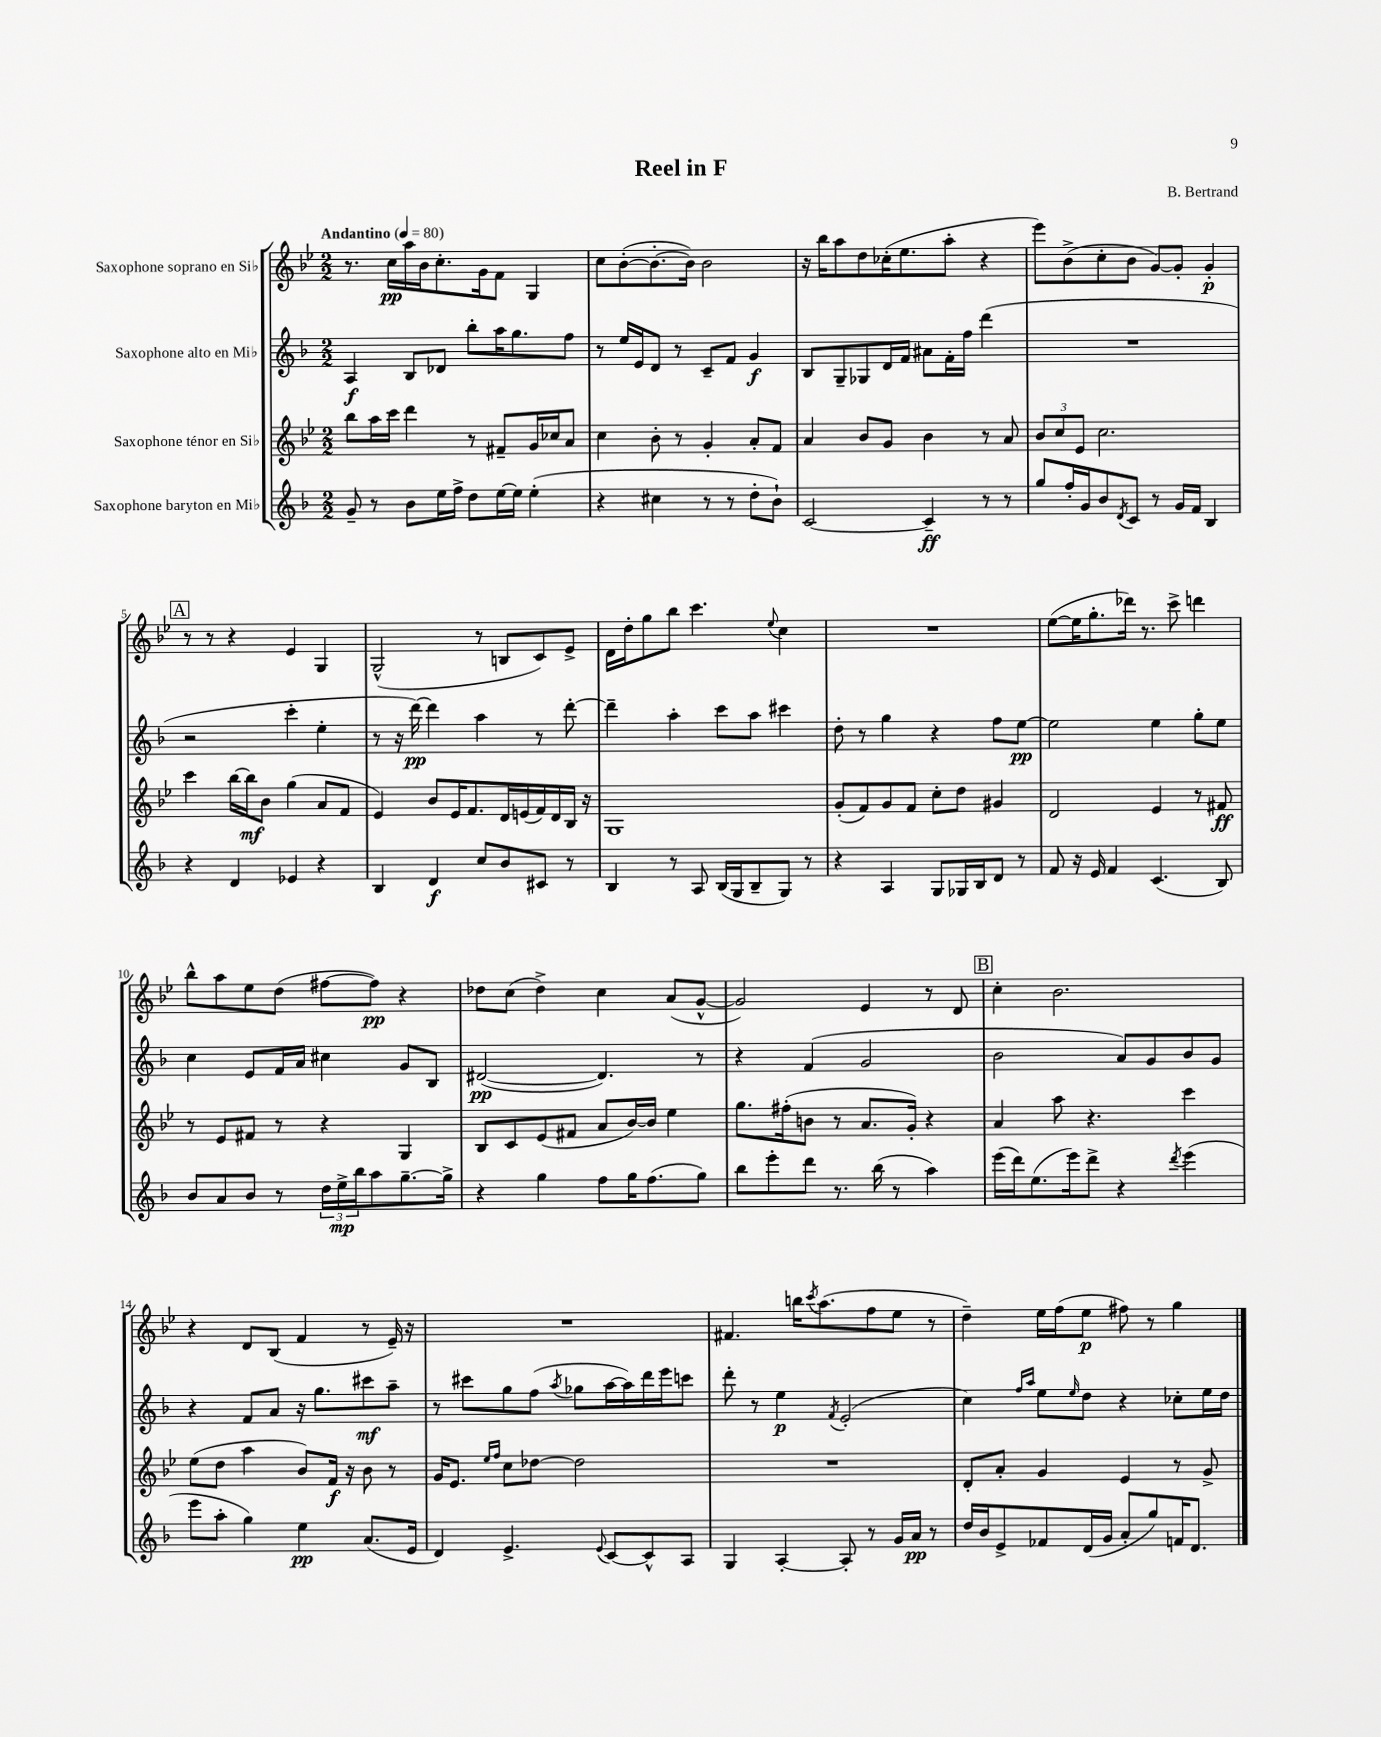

**kern	**dynam	**kern	**dynam	**kern	**dynam	**kern	**dynam
*part4	*part4	*part3	*part3	*part2	*part2	*part1	*part1
*staff4	*staff4	*staff3	*staff3	*staff2	*staff2	*staff1	*staff1
*I"Saxophone baryton en Mi♭	*	*I"Saxophone ténor en Si♭	*	*I"Saxophone alto en Mi♭	*	*I"Saxophone soprano en Si♭	*
*clefG2	*	*clefG2	*	*clefG2	*	*clefG2	*
*k[b-]	*	*k[b-e-]	*	*k[b-]	*	*k[b-e-]	*
*M2/2	*	*M2/2	*	*M2/2	*	*M2/2	*
*MM80	*	*MM80	*	*MM80	*	*MM80	*
=1	=1	=1	=1	=1	=1	=1	=1
!	!	!	!	!	!	!LO:TX:a:B:t=Andantino	!
8g~/	.	8bb-\L	.	4A/	f	8.r	.
8r	.	16aa\L	.	.	.	.	.
.	.	16ccc\JJ	.	.	.	16cc\LL	pp
8b-\L	.	4ddd\	.	8B-/L	.	16aa\	.
.	.	.	.	.	.	16b-\J	.
16ee\L	.	.	.	8d-X/J	.	8.cc'\	.
16ff^\JJ	.	.	.	.	.	.	.
8dd\L	.	8r	.	8bb-'\L	.	.	.
.	.	.	.	.	.	16g\k	.
[16ee\L	.	8f#X~/L	.	16aa\K	.	8f\J	.
16ee\JJ]	.	.	.	8.gg\	.	.	.
(4ee'\	.	16g/L	.	.	.	4G/	.
.	.	16cc-X/J	.	.	.	.	.
.	.	8a/J	.	8ff\J	.	.	.
=2	=2	=2	=2	=2	=2	=2	=2
4r	.	4cc\	.	8r	.	8cc\L	.
.	.	.	.	16ee/LL	.	([8b-'\	.
.	.	.	.	16e/J	.	.	.
4cc#X\	.	8b-'\	.	8d/J	.	8.b-'\_	.
.	.	8r	.	8r	.	.	.
.	.	.	.	.	.	16b-\Jk])	.
8r	.	4g'/	.	8c~/L	.	2b-\	.
8r	.	.	.	8f/J	.	.	.
8dd'\L	.	8a'/L	.	4g/	f	.	.
8b-`\J)	.	8f/J	.	.	.	.	.
=3	=3	=3	=3	=3	=3	=3	=3
[2c/	.	4a/	.	8B-/L	.	16r	.
.	.	.	.	.	.	16bb-\KL	.
.	.	.	.	8G~/	.	8aa\	.
.	.	8b-/L	.	8G-X/	.	8dd\	.
.	.	8g/J	.	16d/L	.	(16cc-X'\K	.
.	.	.	.	16f/JJ	.	8.ee-\	.
4c~/]	ff	4b-\	.	8a#X\L	.	.	.
.	.	.	.	16f'\L	.	8aa'\J	.
.	.	.	.	16ff\JJ	.	.	.
8r	.	8r	.	(4ddd\	.	4r	.
8r	.	8a/	.	.	.	.	.
=4	=4	=4	=4	=4	=4	=4	=4
8gg/L	.	12b-/L	.	1r	.	8eee-\L)	.
.	.	12cc/	.	.	.	.	.
16ff'/L	.	.	.	.	.	(8b-^\	.
.	.	12e-/J	.	.	.	.	.
16g/J	.	.	.	.	.	.	.
8b-/	.	2.cc\	.	.	.	8cc'\	.
8qd/	.	.	.	.	.	.	.
8c/J	.	.	.	.	.	8b-\J	.
8r	.	.	.	.	.	[8g/L)	.
16g/LL	.	.	.	.	.	8g'/J]	.
16f/JJ	.	.	.	.	.	.	.
4B-/	.	.	.	.	.	4g'/	p
!!LO:LB:g=z
!!LO:REH:place=s1:t=A
=5	=5	=5	=5	=5	=5	=5	=5
4r	.	4ccc\	.	2r	.	8r	.
.	.	.	.	.	.	8r	.
4d/	.	[16bb-\LL	.	.	.	4r	.
.	.	16bb-\J]	mf	.	.	.	.
.	.	8b-\J	.	.	.	.	.
4e-X/	.	(4gg\	.	4ccc'\	.	4e-/	.
4r	.	8a/L	.	4ee'\	.	4G/	.
.	.	8f/J	.	.	.	.	.
=6	=6	=6	=6	=6	=6	=6	=6
4B-/	.	4e-/)	.	8r	.	(2G^^/	.
.	.	.	.	16r	.	.	.
.	.	.	.	[16ddd\)	pp	.	.
4d/	f	8b-/L	.	4ddd\]	.	.	.
.	.	16e-/K	.	.	.	.	.
.	.	8.f/	.	.	.	.	.
8cc/L	.	.	.	4aa\	.	8r	.
8b-/	.	16d/L	.	.	.	8Bn/L	.
.	.	(16en/	.	.	.	.	.
8c#X/J	.	16f/)	.	8r	.	8c/)	.
.	.	16d/	.	.	.	.	.
8r	.	16B-/JJ	.	[8ddd'\	.	8e-^/J	.
.	.	16r	.	.	.	.	.
=7	=7	=7	=7	=7	=7	=7	=7
4B-/	.	1G	.	4ddd~\]	.	16d\LL	.
.	.	.	.	.	.	16dd'\J	.
.	.	.	.	.	.	8gg\	.
8r	.	.	.	4aa'\	.	8bb-\J	.
8A/	.	.	.	.	.	4.ccc\	.
(16B-/LL	.	.	.	8ccc\L	.	.	.
16G/J	.	.	.	.	.	.	.
8B-~/	.	.	.	8aa\J	.	.	.
.	.	.	.	.	.	8qqee-/	.
8G/J)	.	.	.	4ccc#X\	.	4cc\	.
8r	.	.	.	.	.	.	.
=8	=8	=8	=8	=8	=8	=8	=8
4r	.	(8g'/L	.	8dd'\	.	1r	.
.	.	8f/)	.	8r	.	.	.
4A/	.	8g/	.	4gg\	.	.	.
.	.	8f/J	.	.	.	.	.
8G/L	.	8cc'\L	.	4r	.	.	.
16G-X/L	.	8dd\J	.	.	.	.	.
16B-/J	.	.	.	.	.	.	.
8d/J	.	4g#X/	.	8ff\L	.	.	.
8r	.	.	.	[8ee\J	pp	.	.
=9	=9	=9	=9	=9	=9	=9	=9
8f/	.	2d/	.	2ee\]	.	([8ee-\L	.
16r	.	.	.	.	.	16ee-\K]	.
16e/	.	.	.	.	.	8.gg'\	.
4f/	.	.	.	.	.	.	.
.	.	.	.	.	.	16ddd-X\Jk)	.
.	.	.	.	.	.	8.r	.
(4.c/	.	4e-/	.	4ee\	.	.	.
.	.	.	.	.	.	8ccc^\	.
.	.	8r	.	8gg'\L	.	4dddn\	.
8B-/)	.	8f#X/	ff	8ee\J	.	.	.
!!LO:LB:g=z
=10	=10	=10	=10	=10	=10	=10	=10
8b-/L	.	8r	.	4cc\	.	8bb-^^\L	.
8a/	.	8e-/L	.	.	.	8aa\	.
8b-/J	.	8f#X/J	.	8e/L	.	8ee-\	.
8r	.	8r	.	16f/L	.	(8dd\J	.
.	.	.	.	16a/JJ	.	.	.
24dd\LL	.	4r	.	4cc#X\	.	[8ff#X\L	.
24ee^\	mp	.	.	.	.	.	.
24bb-\J	.	.	.	.	.	.	.
8aa\	.	.	.	.	.	8ff#\J])	pp
[8.gg~\	.	4G/	.	8g/L	.	4r	.
.	.	.	.	8B-/J	.	.	.
16gg^\Jk]	.	.	.	.	.	.	.
=11	=11	=11	=11	=11	=11	=11	=11
4r	.	8B-/L	.	([2d#X/	pp	8dd-X\L	.
.	.	8c/	.	.	.	(8cc\J	.
4gg\	.	(8e-/	.	.	.	4dd-^\)	.
.	.	8f#X/J	.	.	.	.	.
8ff\L	.	8a/L	.	4.d#/])	.	4cc\	.
16gg\K	.	[16b-/L)	.	.	.	.	.
(8.ff\	.	16b-/JJ]	.	.	.	.	.
.	.	4ee-\	.	.	.	(8a/L	.
8gg\J)	.	.	.	8r	.	[8g^^/J	.
=12	=12	=12	=12	=12	=12	=12	=12
8bb-\L	.	8.gg\L	.	4r	.	2g/])	.
8eee'\	.	.	.	.	.	.	.
.	.	(16ff#X'\k	.	.	.	.	.
8ddd\J	.	8bn\J	.	(4f/	.	.	.
8.r	.	8r	.	.	.	.	.
.	.	8.a/L	.	2g/	.	4e-/	.
(16bb-\	.	.	.	.	.	.	.
8r	.	.	.	.	.	.	.
.	.	16g'/Jk)	.	.	.	.	.
4aa\)	.	4r	.	.	.	8r	.
.	.	.	.	.	.	8d/	.
!!LO:REH:place=s1:t=B
=13	=13	=13	=13	=13	=13	=13	=13
(16eee\LL	.	4a/	.	2b-\	.	4cc'\	.
16ddd\J)	.	.	.	.	.	.	.
(8.ee\	.	.	.	.	.	.	.
.	.	8aa\	.	.	.	2.b-\	.
16eee\k)	.	.	.	.	.	.	.
8ddd^\J	.	4.r	.	.	.	.	.
4r	.	.	.	8a/L)	.	.	.
.	.	.	.	8g/	.	.	.
8qddd/	.	.	.	.	.	.	.
(4eee\	.	4ccc\	.	8b-/	.	.	.
.	.	.	.	8g/J	.	.	.
!!LO:LB:g=z
=14	=14	=14	=14	=14	=14	=14	=14
8eee\L	.	(8ee-\L	.	4r	.	4r	.
8aa'\J	.	8dd\J	.	.	.	.	.
4gg\)	.	4aa\	.	8f/L	.	8d/L	.
.	.	.	.	8a/J	.	(8B-/J	.
4ee\	pp	8b-/L)	.	16r	.	4f/	.
.	.	.	.	8.gg\L	.	.	.
.	.	16f/Jk	f	.	.	.	.
.	.	16r	.	.	.	.	.
(8.a/L	.	8b-\	.	8ccc#X\	mf	8r	.
.	.	8r	.	8aa~\J	.	16e-~/)	.
16e/Jk	.	.	.	.	.	16r	.
=15	=15	=15	=15	=15	=15	=15	=15
4d/)	.	16g/KL	.	8r	.	1r	.
.	.	8.e-/J	.	.	.	.	.
.	.	.	.	8ccc#X\L	.	.	.
.	.	16qqee-/LL	.	.	.	.	.
.	.	16qqff/JJ	.	.	.	.	.
4.e^/	.	8cc\L	.	8gg\	.	.	.
.	.	[8dd-X\J	.	(8ff\J	.	.	.
.	.	.	.	8qaa/	.	.	.
.	.	2dd-\]	.	8gg-X\L	.	.	.
8qqe/	.	.	.	.	.	.	.
[8c/L	.	.	.	[16aa\L	.	.	.
.	.	.	.	16aa\])	.	.	.
8c^^/]	.	.	.	16ddd\	.	.	.
.	.	.	.	16eee\J	.	.	.
8A/J	.	.	.	8cccn\J	.	.	.
=16	=16	=16	=16	=16	=16	=16	=16
4G/	.	1r	.	8ddd'\	.	4.f#X/	.
.	.	.	.	8r	.	.	.
[4A'/	.	.	.	4ee\	p	.	.
.	.	.	.	.	.	16bbn\KL	.
.	.	.	.	.	.	8qccc/	.
.	.	.	.	.	.	(8.aa\	.
.	.	.	.	8qf/	.	.	.
8A'/]	.	.	.	(2e'/	.	.	.
8r	.	.	.	.	.	8ff\	.
16g/LL	.	.	.	.	.	8ee-\J	.
16a/JJ	pp	.	.	.	.	.	.
8r	.	.	.	.	.	8r	.
=17	=17	=17	=17	=17	=17	=17	=17
16dd/LL	.	8d'/L	.	4cc\)	.	4dd~\)	.
16b-/J	.	.	.	.	.	.	.
8e^/	.	8a'/J	.	.	.	.	.
.	.	.	.	16qqff/LL	.	.	.
.	.	.	.	16qqaa/JJ	.	.	.
8f-X/	.	4g/	.	8ee\L	.	16ee-\LL	.
.	.	.	.	.	.	(16ff\J	.
.	.	.	.	16qqee/	.	.	.
(16d/L	.	.	.	8dd\J	.	8ee-\J	p
16g/JJ	.	.	.	.	.	.	.
8a'/L	.	4e-/	.	4r	.	8ff#X\)	.
8gg/)	.	.	.	.	.	8r	.
16fn/K	.	8r	.	8cc-X'\L	.	4gg\	.
8.d/J	.	.	.	.	.	.	.
.	.	8g^/	.	16ee\L	.	.	.
.	.	.	.	16dd\JJ	.	.	.
==	==	==	==	==	==	==	==
*-	*-	*-	*-	*-	*-	*-	*-
